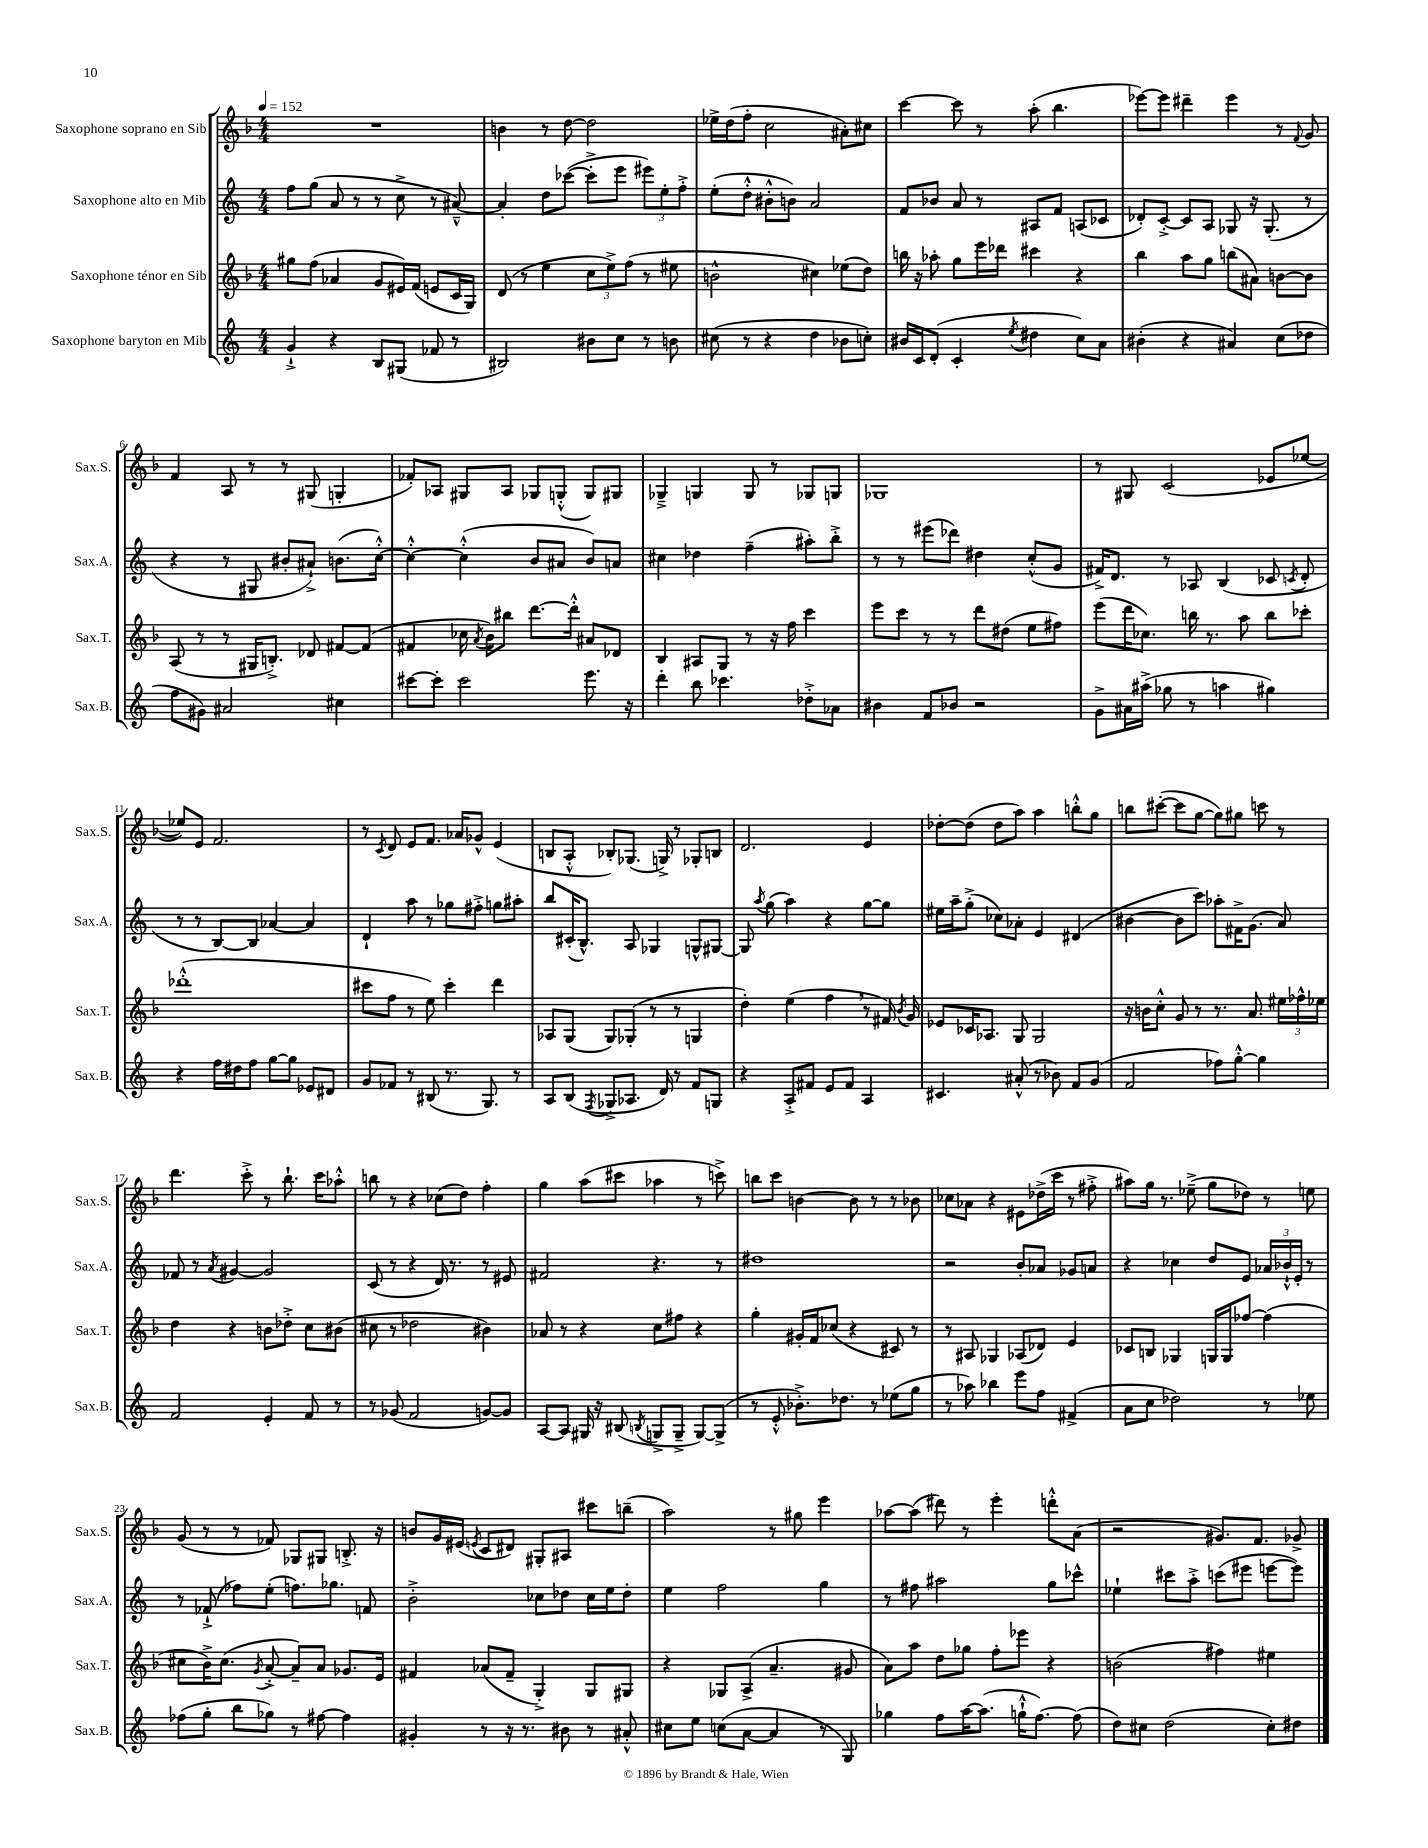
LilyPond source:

<<
\new StaffGroup <<
\new Staff = "s0" \with { instrumentName = "Saxophone soprano en Sib" shortInstrumentName = "Sax.S." } {
    \clef treble \key f \major \numericTimeSignature \time 4/4 \tempo 4 = 152
    \autoBeamOff R1 |
    b'4 r8 d''8~ d''2 |
    ees''16[-> d''16( f''8]-. c''2 ais'8[-.) cis''8] |
    c'''4~ c'''8 r8 a''8-.( bes''4. |
    ees'''8[~) ees'''8] dis'''4-- ees'''4 r8 \appoggiatura { f'8 } g'8 |
    f'4 a8 r8 r8 gis8( g4-. |
    fes'8[-.) aes8] gis8[ aes8] ges8[ g8]-.-^( g8[) gis8] |
    ges4---> g4 g8 r8 ges8[ g8] |
    ges1 |
    r8 gis8 c'2( ees'8[ ees''8]~ |
    ees''8[) e'8] f'2. |
    r8 \acciaccatura { c'8 } d'8 e'8[ f'8.] aes'16[ ges'8]-^ e'4( |
    b8[ a8]-.-^ bes8[-.) ges8.]( g16->) r8 ges8[-. b8] |
    d'2. e'4 |
    des''8[~-. des''8]( des''8[ a''8]) a''4 b''8[-.-^ g''8] |
    b''8[ cis'''8]~-.( cis'''8[ g''8]~ g''8[) gis''8] c'''8 r8 |
    d'''4. c'''8-.-> r8 bes''8.-! c'''16[ aes''8]-.-^ |
    b''8 r8 r4 ces''8[( d''8]) f''4-. |
    g''4 a''8[( cis'''8] aes''4 r8 c'''8->) |
    b''8[ c'''8] b'4~ b'8 r8 r8 bes'8 |
    ces''8[ aes'8] r4 eis'8[ des''16->( c'''16] r8 fis''8-.-> |
    ais''8[) g''16] r8. ees''8--->( g''8[ des''8]) r8 e''8 |
    g'8( r8 r8 fes'8) ges8[ gis8] b8.-.-> r16 |
    b'8[ g'16 eis'16]( \acciaccatura { e'8 } c'8[ dis'8]) gis8[-. ais8] cis'''8[ b''8]--( |
    a''2) r8 gis''8 e'''4 |
    aes''8[~ aes''8]( dis'''8) r8 e'''4-. d'''8[-.-^ a'8]( |
    r2 gis'8.[) f'8.] ges'8-> \bar "|." |
}
\new Staff = "s1" \with { instrumentName = "Saxophone alto en Mib" shortInstrumentName = "Sax.A." } {
    \clef treble \key c \major \numericTimeSignature \time 4/4
    \autoBeamOff f''8[ g''8]( a'8 r8 r8 c''8-> r8 ais'8~---^) |
    ais'4-. d''8[ ces'''8]~( ces'''8[-.-> e'''8] \tuplet 3/2 { eis'''8[) e''8-. f''8]-.-> } |
    e''8[-.( d''8]-.-^ bis'8[-.-^ b'8]) a'2 |
    f'8[ bes'8] a'8 r8 ais8[ f'8] a8[( ces'8] |
    des'8[-.) c'8]~-.-> c'8[ a8] ges8 r16 ges8.-.( r8 |
    r4 r8 gis8 bis'8[-. ais'8]-!->) b'8.[( c''16]~-.-^) |
    c''4~-.-^ c''4-.-^( b'8[ ais'8] b'8[) a'8] |
    cis''4 des''4 f''4--( ais''8[-.) b''8]-.-> |
    r8 r8 eis'''8[( des'''8]) dis''4 c''8[-.-^( g'8] |
    fis'16[->) d'8.] r8 aes8 b4( ces'8 \acciaccatura { c'8 } d'8-. |
    r8 r8 b8[~) b8] aes'4~ aes'4 |
    d'4-! a''8 r8 ges''8[ fis''8]-.-> g''8[ ais''8]-. |
    b''8[ cis'16-.( b8.]-^) a8 ges4 g8[-^ gis8]~ |
    gis8 \acciaccatura { a''8 } g''8( a''4) r4 g''8[~ g''8] |
    eis''16[ a''16-- g''8]-.->( ces''8[) aes'8]-. e'4 dis'4( |
    bis'4~ bis'8[ c'''8]) aes''8[-. fis'16-> g'8.]( a'8) |
    fes'8 r8 \acciaccatura { a'8 } gis'4~ gis'2 |
    c'8( r8 r4 d'16) r8. r8 eis'8 |
    fis'2 r4. r8 |
    dis''1 |
    r2 b'8[-. aes'8] ges'8[ a'8] |
    r4 ces''4 d''8[ e'8] \tuplet 3/2 { aes'16[ bes'16-!-^ e'16]-. } r8 |
    r8 fes'8-!->( fes''8[) e''8]-.( f''8.[) ges''8.] f'8 |
    b'2-.-> ces''8[ des''8] ces''16[ e''16 des''8]-. |
    e''4 f''2 g''4 |
    r8 fis''8 ais''2 g''8[ ces'''8]-^ |
    ees''4-! cis'''8[ a''8]-.-> c'''8[( eis'''8] e'''8[~ e'''8]) \bar "|." |
}
\new Staff = "s2" \with { instrumentName = "Saxophone ténor en Sib" shortInstrumentName = "Sax.T." } {
    \clef treble \key f \major \numericTimeSignature \time 4/4
    \autoBeamOff gis''8[ f''8]( aes'4 g'8[ eis'16) f'16]( e'8[ c'16 g16]) |
    d'8( r8 e''4 \tuplet 3/2 { c''8[ e''8->) f''8]( } r8 eis''8 |
    b'2-^ cis''4) ees''8[( d''8]) |
    b''16 r16 aes''8-. g''8[ e'''16 des'''16] cis'''4 r4 |
    bes''4 a''8[ g''8] b''8[( ais'8]) b'8[~ b'8] |
    a8( r8 r8 gis16[ b8.]-.->) des'8 fis'8[~ fis'8]( |
    fis'4 ces''16 \acciaccatura { a'8 } bes'16[) bis''8] d'''8.[~ d'''16]-.-^ ais'8[ des'8] |
    bes4 ais8[ g8] r8 r16 f''16 c'''4 |
    e'''8[ c'''8] r8 r8 d'''8[ dis''8]( e''8[ fis''8]) |
    e'''8[( d'''16 ces''8.]) b''16 r8. a''8 b''8[ ces'''8]-. |
    des'''1-.-^( |
    cis'''8[ f''8] r8 e''8) cis'''4-. d'''4 |
    aes8[ g8]( g8[) ges8]-.( r8 r8 g4 |
    d''4-.) e''4( f''4 \breathe r8 fis'16) \acciaccatura { bes'8 } g'16 |
    ees'8[ ces'16 aes8.] g8 g2 |
    r16 b'16[ c''8]-.-^ g'8 r8 r8. a'8. \tuplet 3/2 { eis''16[ fes''16-^ ees''16] } |
    d''4 r4 b'8[ des''8]-.-> c''8[ bis'8]( |
    cis''8 r8 des''2 bis'4) |
    aes'8 r8 r4 c''8[ fis''8] r4 |
    g''4-. gis'16[-. f'16 ces''8]( r4 cis'8) r8 |
    r8 ais8 ges4 aes8[( des'8]) e'4 |
    ces'8[ b8] ges4 g16[ g16 fes''8]~ fes''4( |
    cis''8[ bes'16->) cis''8.]( \acciaccatura { g'8 } a'8~-.-> a'8[--) a'8] ges'8.[ e'16] |
    fis'4 aes'8[( fis'8]-- g4-.->) g8[ gis8] |
    r4 ges8[ a8]->( a'4.-- gis'8 |
    a'8[) a''8] d''8[ ges''8] f''8[-. ees'''8] r4 |
    b'2( fis''4) eis''4 \bar "|." |
}
\new Staff = "s3" \with { instrumentName = "Saxophone baryton en Mib" shortInstrumentName = "Sax.B." } {
    \clef treble \key c \major \numericTimeSignature \time 4/4
    \autoBeamOff g'4-!-> r4 b8[ gis8]( fes'8 r8 |
    bis2) bis'8[ c''8] r8 b'8 |
    cis''8( r8 r4 d''4 bes'8[ c''8]-.) |
    bis'16[ c'16 d'8]-.( c'4-. \acciaccatura { e''8 } dis''4 c''8[) a'8] |
    bis'4-.( r4 ais'4) c''8[( des''8] |
    f''8[ gis'8]) ais'2 cis''4 |
    cis'''8[~ cis'''8]-. cis'''2 e'''8. r16 |
    d'''4-. b''8 ces'''4. des''8[-.-> aes'8] |
    bis'4 f'8[ bes'8] r2 |
    g'8[-> ais'16 ais''16]->( ges''8 r8 a''4 gis''4) |
    r4 f''16[ dis''16 f''8] g''8[~ g''8] ees'8[ dis'8] |
    g'8[ fes'8] r8 bis8( r8. g8.) r8 |
    a8[ b8]( \acciaccatura { f8 } ges8[-> aes8.] d'16) r8 f'8[ g8] |
    r4 a8[-.-> fis'8] e'8[ fis'8] a4 |
    cis'4. ais'8-.-^( r8 bes'8) f'8[ g'8]( |
    f'2 fes''8[) g''8]~-.-^ g''4 |
    f'2 e'4-. f'8 r8 |
    r8 ges'8( f'2 g'8[~) g'8] |
    a8[~ a8] gis16 r16 bis8( \acciaccatura { b8 } g8[-> g8]---> g8[~) g8]->( |
    r8 e'8-.-^ bes'8.[-.->) des''8.] r8 ees''8[( g''8] |
    r8 aes''8) bes''4 e'''8[ f''8] fis'4->( |
    a'8[ c''8] des''2) r8 ees''8 |
    fes''8[( g''8]-. b''8[ ges''8]) r8 fis''8~ fis''4 |
    gis'4-. r8 r16 r8. bis'8 r8 ais'8-.-^ |
    cis''8[ e''8] c''8[( a'8]~ a'4 r8 g8) |
    ges''4 f''8[ a''16~ a''8.]( g''16[-!-^ f''8.]~) f''8( |
    d''8[) cis''8] d''2( cis''8[-.) dis''8] \bar "|." |
}
>>
>>
